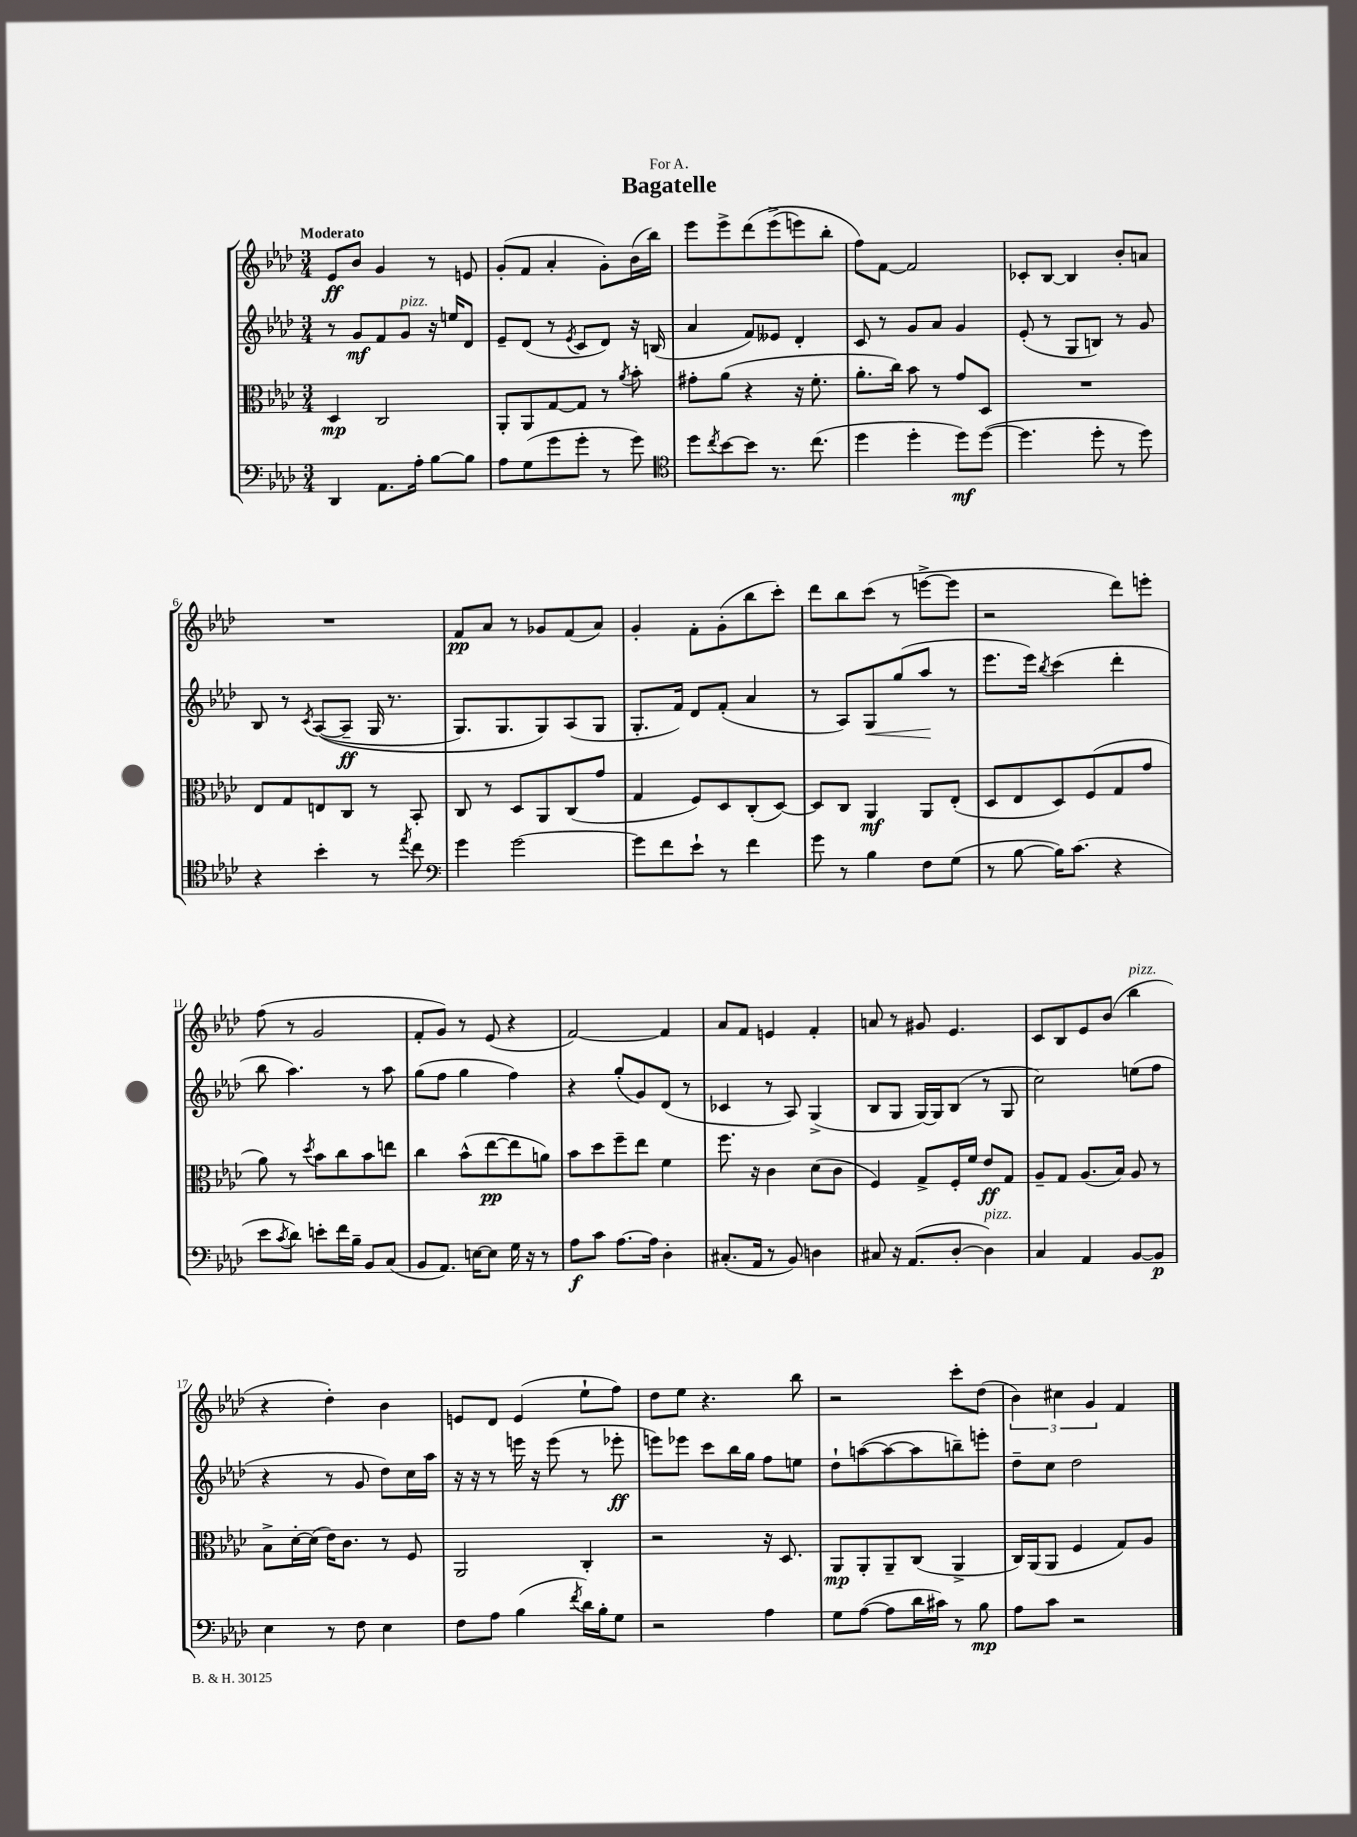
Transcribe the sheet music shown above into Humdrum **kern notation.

**kern	**dynam	**kern	**dynam	**kern	**dynam	**kern	**dynam
*part4	*part4	*part3	*part3	*part2	*part2	*part1	*part1
*staff4	*staff4	*staff3	*staff3	*staff2	*staff2	*staff1	*staff1
*clefF4	*	*clefC3	*	*clefG2	*	*clefG2	*
*k[b-e-a-d-]	*	*k[b-e-a-d-]	*	*k[b-e-a-d-]	*	*k[b-e-a-d-]	*
*M3/4	*	*M3/4	*	*M3/4	*	*M3/4	*
=1	=1	=1	=1	=1	=1	=1	=1
!	!	!	!	!	!	!LO:TX:a:B:t=Moderato	!
4DD-/	.	4D-/	mp	8r	.	8e-/L	ff
.	.	.	.	8g/L	mf	8b-/J	.
8.AA-\L	.	2C/	.	8f/	.	4g/	.
!	!	!	!	!LO:TX:a:i:t=pizz.	!	!	!
.	.	.	.	8g/J	.	.	.
16A-'\Jk	.	.	.	.	.	.	.
[8B-\L	.	.	.	16r	.	8r	.
.	.	.	.	16een/KL	.	.	.
8B-\J]	.	.	.	8d-/J	.	8en/	.
=2	=2	=2	=2	=2	=2	=2	=2
8A-\L	.	8AA-'/L	.	8e-~/L	.	(8g'/L	.
(8G\	.	8AA-/	.	(8d-/J	.	8f/J	.
8g\	.	[8G/	.	8r	.	4a-'/	.
.	.	.	.	8qe-/	.	.	.
8g'\J	.	8G/J]	.	8c/L	.	.	.
8r	.	8r	.	8d-/J)	.	8g'\L)	.
.	.	8qa-/	.	.	.	.	.
8g\)	.	8b-'\	.	16r	.	(16b-\L	.
.	.	.	.	(16Bn/	.	16bb-\JJ)	.
=3	=3	=3	=3	=3	=3	=3	=3
*clefC4	*	*	*	*	*	*	*
8dd-\L	.	8g#X'\L	.	4a-/	.	8eee-\L	.
8qcc/	.	.	.	.	.	.	.
[8b-\	.	(8a-\J	.	.	.	8eee-^\	.
8b-\J]	.	4r	.	8f/L)	.	(8ddd-\	.
8.r	.	.	.	8e--X/J	.	(8eee-^\	.
.	.	16r	.	4d-'/	.	8eeen\)	.
(8.cc\	.	8.f'\	.	.	.	.	.
.	.	.	.	.	.	8bb-'\J	.
=4	=4	=4	=4	=4	=4	=4	=4
4dd-\	.	8.a-'\L	.	8c/	.	8ff\L)	.
.	.	.	.	8r	.	[8f\J	.
.	.	16cc\Jk)	.	.	.	.	.
4dd-'\	.	8b-\	.	8g/L	.	2f/]	.
.	.	8r	.	8a-/J	.	.	.
8dd-\L)	mf	8g/L	.	4g/	.	.	.
([8dd-\J	.	8D-/J	.	.	.	.	.
=5	=5	=5	=5	=5	=5	=5	=5
4.dd-\]	.	2.r	.	(8e-'/	.	8c-X'/L	.
.	.	.	.	8r	.	[8B-/J	.
.	.	.	.	8G/L	.	4B-/]	.
8dd-'\	.	.	.	8Bn/J)	.	.	.
8r	.	.	.	8r	.	8b-'/L	.
8dd-\)	.	.	.	8g/	.	8an/J	.
!!LO:LB:g=z
=6	=6	=6	=6	=6	=6	=6	=6
4r	.	8E-/L	.	8B-/	.	2.r	.
.	.	8G/	.	8r	.	.	.
.	.	.	.	8qc/	.	.	.
4b-'\	.	8En/	.	(([8A-/L	.	.	.
.	.	8C/J	.	8A-~/J]	ff	.	.
8r	.	8r	.	16G/	.	.	.
.	.	.	.	8.r	.	.	.
8qee-/	.	.	.	.	.	.	.
8cc\	.	8BB-'/	.	.	.	.	.
=7	=7	=7	=7	=7	=7	=7	=7
*clefF4	*	*	*	*	*	*	*
4g\	.	8C/	.	8.G/L)	.	8f/L	pp
.	.	8r	.	.	.	8a-/J	.
.	.	.	.	8.G/	.	.	.
[2g\	.	8D-/L	.	.	.	8r	.
.	.	8AA-/	.	8G/)	.	8g-X/L	.
.	.	(8C/	.	(8A-/	.	(8f/	.
.	.	8g/J	.	8G/J	.	8a-/J)	.
=8	=8	=8	=8	=8	=8	=8	=8
8g\L]	.	4G/	.	8.G'/L	.	4g'/	.
8f\	.	.	.	.	.	.	.
.	.	.	.	16f/Jk)	.	.	.
8e-`\J	.	8F/L)	.	8d-/L	.	8f'\L	.
8r	.	8D-/	.	(8f'/J	.	(8g'\	.
4f\	.	(8C'/	.	4a-/	.	8bb-\	.
.	.	[8D-/J)	.	.	.	8ccc'\J)	.
=9	=9	=9	=9	=9	=9	=9	=9
8g\	.	8D-/L]	.	8r	.	8ddd-\L	.
8r	.	8C/J	.	8A-/L)	.	8bb-\	.
!	!	!	!	!	!LO:HP:b	!	!
4B-\	.	4AA-/	mf	8G/	<	(8ccc\J	.
.	.	.	.	(8gg/	.	8r	.
8F\L	.	8AA-/L	.	8aa-/J	.	[8eeen^\L	.
(8G\J	.	(8E-'/J	.	8r	[	8eee\J]	.
=10	=10	=10	=10	=10	=10	=10	=10
8r	.	8D-/L	.	8.eee-\L	.	2r	.
[8B-\	.	8E-/	.	.	.	.	.
.	.	.	.	16eee-\Jk)	.	.	.
.	.	.	.	8qbb-/	.	.	.
16B-\KL])	.	8D-/)	.	(4ccc\	.	.	.
(8.c\J	.	.	.	.	.	.	.
.	.	(8F/	.	.	.	.	.
4r	.	8G/	.	4ddd-'\	.	8ddd-\L)	.
.	.	8g/J	.	.	.	8eeen'\J	.
!!LO:LB:g=z
=11	=11	=11	=11	=11	=11	=11	=11
8e-\L	.	8a-\)	.	8bb-\	.	(8ff\	.
8qc/	.	.	.	.	.	.	.
8d-\J)	.	8r	.	4.aa-\)	.	8r	.
.	.	8qdd-/	.	.	.	.	.
8en'\L	.	8b-\L	.	.	.	2g/	.
16f\L	.	8cc\	.	.	.	.	.
16B-~\JJ	.	.	.	.	.	.	.
8BB-/L	.	8b-\	.	8r	.	.	.
(8C/J	.	8een\J	.	8aa-\	.	.	.
=12	=12	=12	=12	=12	=12	=12	=12
8BB-/L	.	4cc\	.	(8gg\L	.	8f'/L	.
8.AA-/J)	.	.	.	8ff\J	.	8g/J)	.
.	.	(8b-^^\L	.	4gg\	.	8r	.
[16En\KL	.	.	.	.	.	.	.
8E\J]	.	[8ee-\	pp	.	.	(8e-/	.
16G\	.	8ee-\]	.	4ff\)	.	4r	.
16r	.	.	.	.	.	.	.
8r	.	8an\J)	.	.	.	.	.
=13	=13	=13	=13	=13	=13	=13	=13
8A-\L	f	8b-\L	.	4r	.	[2f/)	.
8c\J	.	8dd-\	.	.	.	.	.
[8.A-\L	.	8ff~\	.	(8gg'/L	.	.	.
.	.	8ee-\J	.	8g/)	.	.	.
16A-\Jk]	.	.	.	.	.	.	.
4D-'\	.	4f\	.	(8d-/J	.	4f/]	.
.	.	.	.	8r	.	.	.
=14	=14	=14	=14	=14	=14	=14	=14
(8.C#X'/L	.	8.ff\	.	4c-X/	.	8a-/L	.
.	.	.	.	.	.	8f/J	.
16AA-/Jk	.	16r	.	.	.	.	.
8r	.	4c\	.	8r	.	4en/	.
8BB-/)	.	.	.	8A-/)	.	.	.
4Dn\	.	(8d-\L	.	(4G^/	.	4f'/	.
.	.	8c\J	.	.	.	.	.
=15	=15	=15	=15	=15	=15	=15	=15
8C#X/	.	4F/)	.	8B-/L	.	8an/	.
16r	.	.	.	8G/J	.	8r	.
(8.AA-/L	.	.	.	.	.	.	.
.	.	8G^/L	.	[16G/LL)	.	8g#X/	.
.	.	.	.	16G/J]	.	.	.
[8D-'/J	.	16F'/L	.	(8B-/J	.	4.e-/	.
.	.	16f/JJ	.	.	.	.	.
!LO:TX:a:i:t=pizz.	!	!	!	!	!	!	!
4D-\])	.	8e-/L	ff	8r	.	.	.
.	.	8G/J	.	8G/	.	.	.
=16	=16	=16	=16	=16	=16	=16	=16
4C/	.	8A-~/L	.	2cc\)	.	8c/L	.
.	.	8G/J	.	.	.	8B-/	.
4AA-/	.	(8.A-/L	.	.	.	8e-/	.
.	.	.	.	.	.	(8b-/J	.
.	.	16B-/Jk)	.	.	.	.	.
!	!	!	!	!	!	!LO:TX:a:i:t=pizz.	!
[8BB-/L	.	8A-/	.	(8een\L	.	4bb-\	.
8BB-/J]	p	8r	.	8ff\J	.	.	.
!!LO:LB:g=z
=17	=17	=17	=17	=17	=17	=17	=17
4E-\	.	8B-^\L	.	4r	.	4r	.
.	.	[16d-'\L	.	.	.	.	.
.	.	(16d-\JJ]	.	.	.	.	.
8r	.	16e-\KL)	.	8r	.	4dd-'\)	.
.	.	8.c\J	.	.	.	.	.
8F\	.	.	.	8g/	.	.	.
4E-\	.	8r	.	8dd-\L)	.	4b-\	.
.	.	8F/	.	16cc\L	.	.	.
.	.	.	.	16aa-\JJ	.	.	.
=18	=18	=18	=18	=18	=18	=18	=18
8F\L	.	2AA-/	.	16r	.	8en/L	.
.	.	.	.	16r	.	.	.
8A-\J	.	.	.	8r	.	8d-/J	.
(4B-\	.	.	.	16eeen\	.	(4e/	.
.	.	.	.	16r	.	.	.
.	.	.	.	(8eee\	.	.	.
8qf/	.	.	.	.	.	.	.
16d-\LL)	.	4C'/	.	8r	.	8ee-`\L	.
16B-'\J	.	.	.	.	.	.	.
8G\J	.	.	.	8eee-X'\	ff	8ff\J)	.
=19	=19	=19	=19	=19	=19	=19	=19
2r	.	2r	.	8eeen\L)	.	8dd-\L	.
.	.	.	.	8eee-X\J	.	8ee-\J	.
.	.	.	.	8ccc\L	.	4.r	.
.	.	.	.	16bb-\L	.	.	.
.	.	.	.	16gg\JJ	.	.	.
4A-\	.	16r	.	8ff\L	.	.	.
.	.	8.D-/	.	.	.	.	.
.	.	.	.	8een\J	.	8bb-\	.
=20	=20	=20	=20	=20	=20	=20	=20
8G\L	.	8AA-/L	mp	8dd-`\L	.	2r	.
([8A-\J	.	8AA-'/	.	([8aan\	.	.	.
8A-\L]	.	8AA-~/	.	8aa\_	.	.	.
16d-\L	.	(8C/J	.	8aa\]	.	.	.
16c#X\JJ)	.	.	.	.	.	.	.
8r	.	4AA-^/	.	8bbn~\)	.	8ccc'\L	.
8B-\	mp	.	.	8eeen'\J	.	(8dd-\J	.
=21	=21	=21	=21	=21	=21	=21	=21
8A-\L	.	16C/LL)	.	8dd-~\L	.	6b-\)	.
.	.	(16AA-/J	.	.	.	.	.
8c\J	.	8AA-/J	.	8cc\J	.	.	.
.	.	.	.	.	.	6cc#X\	.
2r	.	4F/	.	2dd-\	.	.	.
.	.	.	.	.	.	6g/	.
.	.	8G/L)	.	.	.	4f/	.
.	.	8A-/J	.	.	.	.	.
==	==	==	==	==	==	==	==
*-	*-	*-	*-	*-	*-	*-	*-
